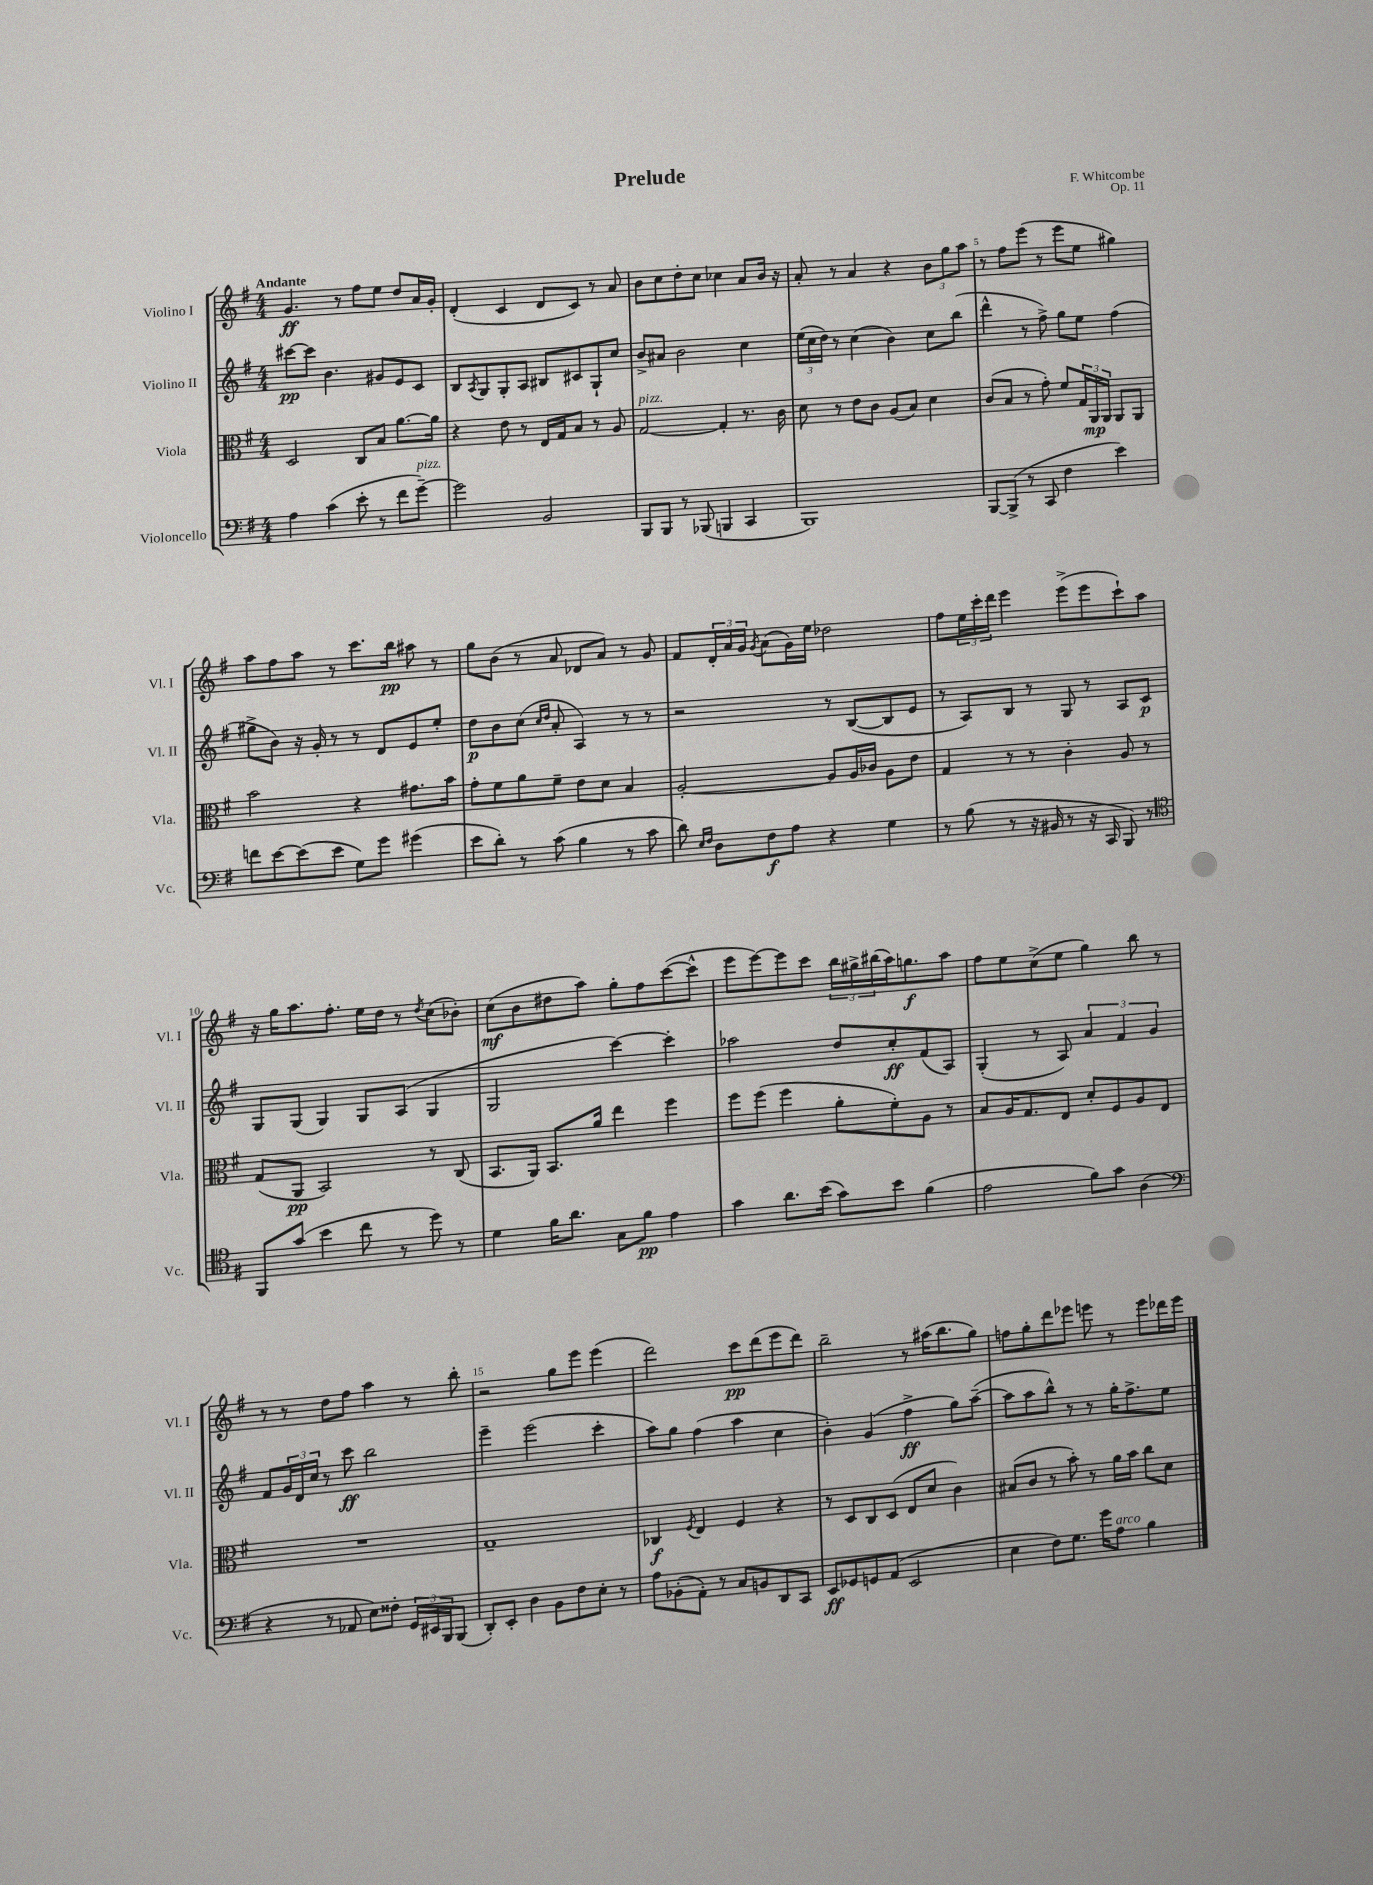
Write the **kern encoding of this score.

**kern	**dynam	**kern	**dynam	**kern	**dynam	**kern	**dynam
*part4	*part4	*part3	*part3	*part2	*part2	*part1	*part1
*staff4	*staff4	*staff3	*staff3	*staff2	*staff2	*staff1	*staff1
*I"Violoncello	*	*I"Viola	*	*I"Violino II	*	*I"Violino I	*
*I'Vc.	*	*I'Vla.	*	*I'Vl. II	*	*I'Vl. I	*
*clefF4	*	*clefC3	*	*clefG2	*	*clefG2	*
*k[f#]	*	*k[f#]	*	*k[f#]	*	*k[f#]	*
*M4/4	*	*M4/4	*	*M4/4	*	*M4/4	*
=1	=1	=1	=1	=1	=1	=1	=1
!	!	!	!	!	!	!LO:TX:a:B:t=Andante	!
4A\	.	2D/	.	[8ccc#X\L	pp	4.g/	ff
.	.	.	.	8ccc#\J]	.	.	.
(4c\	.	.	.	4.b\	.	.	.
.	.	.	.	.	.	8r	.
8e'\	.	8C/L	.	.	.	8ff#\L	.
8r	.	8B/J	.	8g#X/L	.	8ee\J	.
8f#\L	.	[8.a\L	.	8e/	.	8dd/L	.
!LO:TX:a:i:t=pizz.	!	!	!	!	!	!	!
[8g~\J)	.	.	.	8c/J	.	16a/L	.
.	.	16a\Jk]	.	.	.	16g'/JJ	.
=2	=2	=2	=2	=2	=2	=2	=2
2g\]	.	4r	.	8B/L	.	(4d'/	.
.	.	.	.	8qA/	.	.	.
.	.	.	.	8G/	.	.	.
.	.	8e\	.	8G'/	.	4c/	.
.	.	8r	.	8A/J	.	.	.
2BB/	.	16E/LL	.	8B#X/L	.	8d/L	.
.	.	16G/J	.	.	.	.	.
.	.	8B/J	.	8c#X/	.	8c/J)	.
.	.	8r	.	8G`/	.	8r	.
.	.	8A/	.	8cc/J	.	8a/	.
=3	=3	=3	=3	=3	=3	=3	=3
!	!	!LO:TX:a:i:t=pizz.	!	!	!	!	!
8BBB/L	.	[2G/	.	8b^/L	.	8b\L	.
8BBB/J	.	.	.	8a#X/J	.	8cc\	.
8r	.	.	.	2b\	.	8dd'\	.
(8BBB-X/	.	.	.	.	.	8cc\J	.
4BBBn/	.	4G'/]	.	.	.	4cc-X\	.
4CC/	.	8.r	.	4cc\	.	8a/L	.
.	.	.	.	.	.	16b/Jk	.
.	.	16c\	.	.	.	16r	.
=4	=4	=4	=4	=4	=4	=4	=4
1BBB)	.	8d\	.	(24ee\LL	.	8a'/	.
.	.	.	.	24cc\	.	.	.
.	.	.	.	24dd\JJ)	.	.	.
.	.	8r	.	8r	.	8r	.
.	.	8e\L	.	(4cc\	.	4a/	.
.	.	8c\J	.	.	.	.	.
.	.	(8A/L	.	4b\)	.	4r	.
.	.	8B/J)	.	.	.	.	.
.	.	4d\	.	8cc\L	.	12b\L	.
.	.	.	.	.	.	12gg\	.
.	.	.	.	(8bb\J	.	.	.
.	.	.	.	.	.	12aa\J	.
=5	=5	=5	=5	=5	=5	=5	=5
[8BBB/L	.	(8c/L	.	4ddd^^\	.	8r	.
(8BBB^/J]	.	8B/J	.	.	.	8ff#\L	.
8r	.	8r	.	8r	.	(8eee\J	.
8CC/	.	8g'\)	.	8ff#^\)	.	8r	.
4F#\	.	8f#/L	.	8gg\L	.	8eee\L	.
.	.	24G/L	.	8ee\J	.	8ee\J	.
.	.	24AA/	mp	.	.	.	.
.	.	24AA/JJ	.	.	.	.	.
4e\)	.	8AA/L	.	(4ff#\	.	4gg#X\)	.
.	.	8AA/J	.	.	.	.	.
!!LO:LB:g=z
=6	=6	=6	=6	=6	=6	=6	=6
8fn\L	.	2b\	.	8gg#X^\L	.	8aa\L	.
[8e\	.	.	.	8b\J)	.	8ff#\	.
(8e\]	.	.	.	16r	.	8aa\J	.
.	.	.	.	16g'/	.	.	.
8e\J	.	.	.	8r	.	8r	.
8G\L)	.	4r	.	8r	.	8.ccc\L	.
8g\J	.	.	.	8d/L	.	.	.
.	.	.	.	.	.	16bb\Jk	pp
(4g#X\	.	8.g#X\L	.	8e/	.	8aa#X\	.
.	.	.	.	8ee'/J	.	8r	.
.	.	16b\Jk	.	.	.	.	.
=7	=7	=7	=7	=7	=7	=7	=7
8e\L	.	8g'\L	.	8dd\L	p	8gg\L	.
8d'\J)	.	8f#\	.	8b\	.	(8b\J	.
8r	.	8a\	.	(8cc\J	.	8r	.
.	.	.	.	16qqcc/LL	.	.	.
.	.	.	.	16qqdd/JJ	.	.	.
(8c\	.	8f#~\J	.	8a'/	.	8a/	.
4B\	.	8e\L	.	4A/)	.	8d-X/L	.
.	.	8d\J	.	.	.	8a/J)	.
8r	.	4B/	.	8r	.	8r	.
8c\	.	.	.	8r	.	8g/	.
=8	=8	=8	=8	=8	=8	=8	=8
8d\)	.	[2A'/	.	2r	.	8f#/L	.
16qqE/LL	.	.	.	.	.	.	.
16qqF#/JJ	.	.	.	.	.	.	.
8D\L	.	.	.	.	.	24d'/L	.
.	.	.	.	.	.	24a/	.
.	.	.	.	.	.	24g/JJ	.
.	.	.	.	.	.	8qg/	.
8F#\	f	.	.	.	.	(8a\L	.
8A\J	.	.	.	.	.	16g\L)	.
.	.	.	.	.	.	16ee\JJ	.
4r	.	8A/L]	.	8r	.	2dd-X\	.
.	.	16A/L	.	([8B/L	.	.	.
.	.	16c-X/JJ	.	.	.	.	.
4G\	.	8A\L	.	8B/]	.	.	.
.	.	8e\J	.	8e/J	.	.	.
=9	=9	=9	=9	=9	=9	=9	=9
8r	.	4G/	.	8r	.	8ff#\L	.
(8B\	.	.	.	8A/L)	.	24ee\L	.
.	.	.	.	.	.	24ccc'\	.
.	.	.	.	.	.	24ddd\JJ	.
8r	.	8r	.	8B/J	.	4eee\	.
16r	.	8r	.	8r	.	.	.
16BB#X/	.	.	.	.	.	.	.
8r	.	4c'\	.	8G/	.	(8eee^\L	.
16r	.	.	.	8r	.	8eee\	.
16CC/	.	.	.	.	.	.	.
8BBB/)	.	8A/	.	8A/L	.	8ccc`\)	.
8r	.	8r	.	8c/J	p	8aa\J	.
!!LO:LB:g=z
=10	=10	=10	=10	=10	=10	=10	=10
*clefC4	*	*	*	*	*	*	*
8FF#/L	.	(8G/L	.	8G/L	.	16r	.
.	.	.	.	.	.	16gg\KL	.
(8g/J	.	8AA/J	pp	(8G/J	.	8.aa\	.
4b\	.	2BB/)	.	4G/)	.	.	.
.	.	.	.	.	.	8.ff#'\J	.
8cc\	.	.	.	8G/L	.	16ee\LL	.
.	.	.	.	.	.	16dd\JJ	.
8r	.	.	.	(8A/J	.	8r	.
.	.	.	.	.	.	8qdd/	.
8dd\)	.	8r	.	4G/	.	(8cc\L	.
8r	.	(8C/	.	.	.	8b-X'\J)	.
=11	=11	=11	=11	=11	=11	=11	=11
4d\	.	8.BB/L	.	2G/	.	(8cc\L	mf
.	.	.	.	.	.	8b\	.
.	.	16AA/Jk)	.	.	.	.	.
16f#\KL	.	8.BB/L	.	.	.	8dd#X\	.
8.a\J	.	.	.	.	.	.	.
.	.	.	.	.	.	8aa\J)	.
.	.	16a/Jk	.	.	.	.	.
8G\L	.	4ee\	.	[4ccc\)	.	8gg'\L	.
8f#\J	pp	.	.	.	.	8ff#\	.
4e\	.	4ff#\	.	4ccc'\]	.	([8ccc\	.
.	.	.	.	.	.	8ccc^^\J]	.
=12	=12	=12	=12	=12	=12	=12	=12
4g\	.	8ff#\L	.	2aa-X\	.	8eee\L	.
.	.	(8ff#\J	.	.	.	[8eee\)	.
8.a\L	.	4ff#\	.	.	.	8eee\]	.
.	.	.	.	.	.	8ccc\J	.
(16b\Jk	.	.	.	.	.	.	.
8g\L)	.	8a'\L	.	8dd/L	.	24bb\LL	.
.	.	.	.	.	.	24gg#X^\	.
.	.	.	.	.	.	(24bb#X\	.
8b\J	.	8f#'\)	.	8cc'/	ff	16aa\J)	.
.	.	.	.	.	.	8.ggn\	f
(4f#\	.	8A\J	.	(8f#/	.	.	.
.	.	8r	.	8A/J)	.	8aa\J	.
=13	=13	=13	=13	=13	=13	=13	=13
2e\	.	8B/L	.	(4G'/	.	8ff#\L	.
.	.	16A/K	.	.	.	8ee\	.
.	.	8.G/	.	.	.	.	.
.	.	.	.	8r	.	(8cc^\	.
.	.	8E/J	.	8A/)	.	8ee\J	.
8f#\L)	.	8d'/L	.	6a/	.	4gg\)	.
8g\J	.	8F#/	.	.	.	.	.
.	.	.	.	6f#/	.	.	.
(4A\	.	8A/	.	.	.	8bb\	.
.	.	.	.	6g/	.	.	.
.	.	8E/J	.	.	.	8r	.
!!LO:LB:g=z
=14	=14	=14	=14	=14	=14	=14	=14
*clefF4	*	*	*	*	*	*	*
4r	.	1r	.	8f#/L	.	8r	.
.	.	.	.	24g/L	.	8r	.
.	.	.	.	24d/	.	.	.
.	.	.	.	24cc/JJ	.	.	.
8r	.	.	.	8r	.	8dd\L	.
8AA-X/	.	.	.	8ccc\	ff	8ff#\J	.
8E\L)	.	.	.	2bb\	.	4aa\	.
8F##X'\J	.	.	.	.	.	.	.
24GG/LL	.	.	.	.	.	8r	.
24EE#X/	.	.	.	.	.	.	.
24BBB/J	.	.	.	.	.	.	.
(8BBB/J	.	.	.	.	.	8bb'\	.
=15	=15	=15	=15	=15	=15	=15	=15
8DD'/L)	.	1G~	.	4eee~\	.	2r	.
8EE'/J	.	.	.	.	.	.	.
4D\	.	.	.	(2eee\	.	.	.
8BB\L	.	.	.	.	.	8gg\L	.
8F#\	.	.	.	.	.	8eee\J	.
8E'\J	.	.	.	4ccc'\	.	(4eee\	.
8r	.	.	.	.	.	.	.
=16	=16	=16	=16	=16	=16	=16	=16
8A\L	.	4C-X/	f	8aa\L)	.	2ddd\)	.
(8BB-X'\	.	.	.	8gg\J	.	.	.
.	.	8qF#/	.	.	.	.	.
8AA'\J)	.	4E/	.	(4ff#\	.	.	.
8r	.	.	.	.	.	.	.
8C/L	.	4F#/	.	4aa\	.	8ccc\L	pp
8BBn/	.	.	.	.	.	(8ddd\	.
8DD/	.	4r	.	4cc\	.	8eee\	.
8CC/J	.	.	.	.	.	8ddd\J)	.
=17	=17	=17	=17	=17	=17	=17	=17
8EE/L	ff	8r	.	4b'\)	.	2bb~\	.
8GG-X/	.	8D/L	.	.	.	.	.
8GGn/	.	8C/	.	(4g/	.	.	.
(8AA/J	.	(8D/J	.	.	.	.	.
2EE/	.	8E/L	.	4ff#^\	ff	8r	.
.	.	8d/J	.	.	.	(16aa#X\KL	.
.	.	.	.	.	.	8.bb\	.
.	.	4c\)	.	8gg\L)	.	.	.
.	.	.	.	([8aa~\J	.	8gg\J)	.
=18	=18	=18	=18	=18	=18	=18	=18
4E\	.	(8B#X/L	.	8aa\L]	.	8ffn\L	.
.	.	8c/J	.	8aa\	.	8gg'\	.
8F#\L)	.	8r	.	8bb^^\J)	.	8ddd\	.
8.G\J	.	8b'\)	.	8r	.	8eee-X\J	.
.	.	8r	.	8r	.	8eeen\	.
16g\KL	.	.	.	.	.	.	.
!LO:TX:a:i:t=arco	!	!	!	!	!	!	!
8A\J	.	16a\LL	.	16gg'\KL	.	8r	.
.	.	16b\JJ	.	8.ff#^\	.	.	.
4B\	.	8cc\L	.	.	.	8eee\L	.
.	.	8d\J	.	8ee\J	.	16ddd-X\L	.
.	.	.	.	.	.	16eee\JJ	.
==	==	==	==	==	==	==	==
*-	*-	*-	*-	*-	*-	*-	*-
